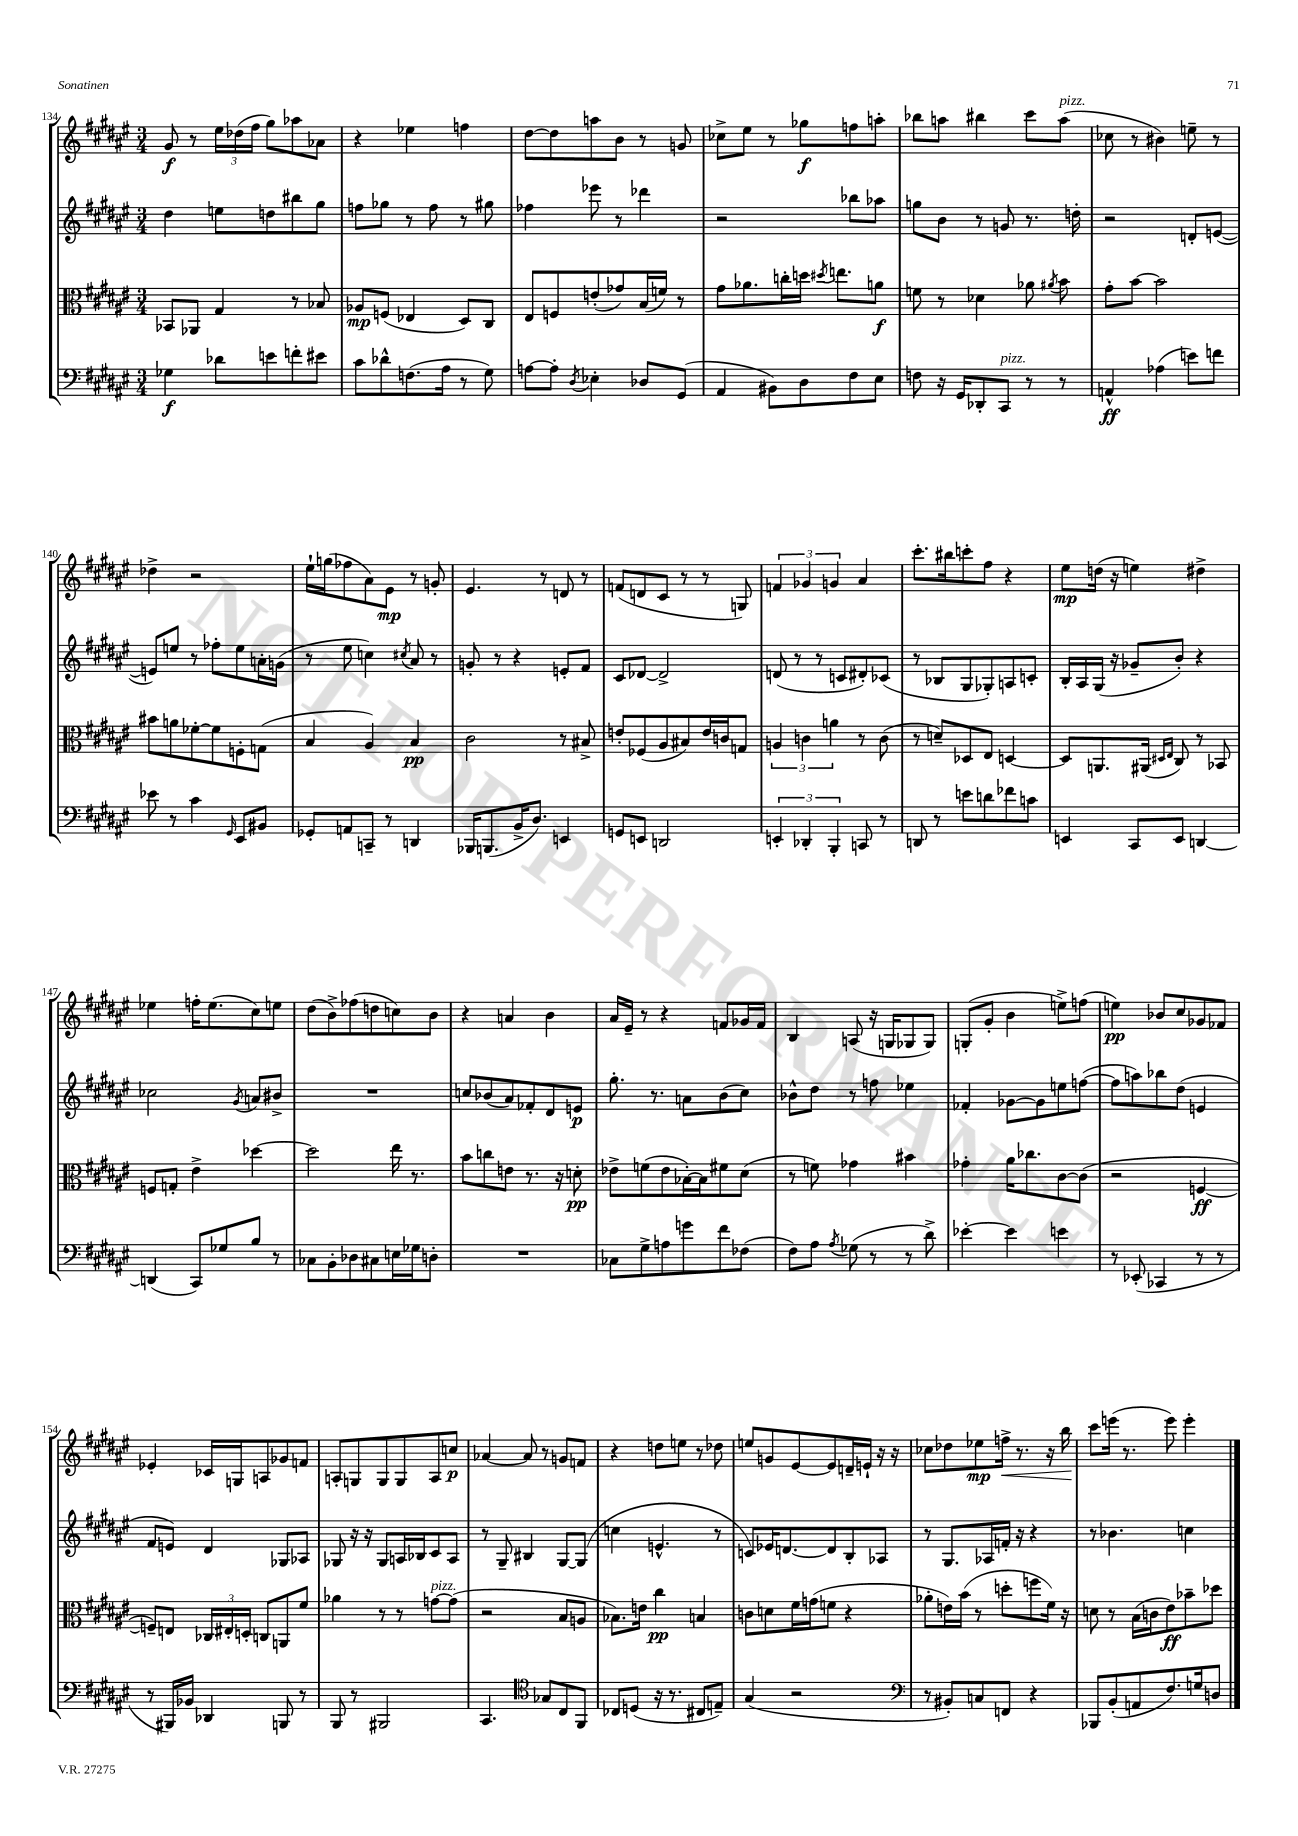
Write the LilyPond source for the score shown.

<<
\new StaffGroup <<
\new Staff = "s0" {
    \clef treble \key fis \major \numericTimeSignature \time 3/4
    \autoBeamOff gis'8\f r8 \tuplet 3/2 { eis''16[ des''16( fis''16] } gis''8[) aes''8 aes'8] |
    r4 ees''4 f''4 |
    dis''8[~ dis''8 a''8 b'8] r8 g'8 |
    ces''8[-> eis''8] r8 ges''8[\f f''8 a''8]-. |
    bes''8[ a''8] bis''4 cis'''8[ a''8]^\markup { \italic "pizz." }( |
    ces''8 r8 bis'4) e''8-- r8 |
    des''4-> r2 |
    eis''16[-! g''16( fes''8 ais'8) eis'8]\mp r8 g'8-. |
    eis'4. r8 d'8 r8 |
    f'8[( d'8 cis'8] r8 r8 g8) |
    \tuplet 3/2 { f'4 ges'4 g'4 } ais'4 |
    cis'''8.[-. bis''16 c'''8-. fis''8] r4 |
    eis''8[\mp d''16]( r16 e''4) dis''4-> |
    ees''4 f''16[-. ees''8.( cis''8) e''8] |
    dis''8[( b'8->) fes''8( d''8 c''8) b'8] |
    r4 a'4 b'4 |
    ais'16[ eis'16]-- r8 r4 f'8[ ges'16 f'16] |
    b4 a8( r16 g16[ ges8 ges8]) |
    g8[-.( gis'8]-. b'4 e''8[->) f''8]( |
    e''4\pp) bes'8[ cis''8 ges'8 fes'8] |
    ees'4-. ces'16[ g16 a8 ges'8 f'8] |
    a8[-. g8 g8 g8 a8 c''8]\p |
    aes'4~ aes'8 r8 g'8[ f'8] |
    r4 d''8[ e''8] r8 des''8 |
    e''8[ g'8 eis'8~ eis'8 d'16-- e'16]-! r16 r16 |
    ces''8[ des''8 ees''8\mp f''16]->\< r8. r16 b''16 |
    cis'''8[\! e'''16]( r8. e'''8) e'''4-. \bar "|." |
}
\new Staff = "s1" {
    \clef treble \key fis \major \numericTimeSignature \time 3/4
    \autoBeamOff dis''4 e''8[ d''8 bis''8 gis''8] |
    f''8[ ges''8] r8 f''8 r8 gis''8 |
    fes''4 ees'''8 r8 des'''4 |
    r2 bes''8[ aes''8] |
    g''8[ b'8] r8 g'8 r8. d''16-. |
    r2 d'8[-. e'8]~( |
    e'8[) e''8] r8 fes''8[-. e''8 a'16-. g'16]( |
    r8 eis''8 c''4) \acciaccatura { cis''8 } ais'8 r8 |
    g'8-. r8 r4 e'8[-. fis'8] |
    cis'8[ des'8]~ des'2-> |
    d'8( r8 r8 c'8[ dis'8-.) ces'8]( |
    r8 bes8[ gis8 ges8-.) a8 c'8]-. |
    b16[-. ais16 gis16]( r16 ges'8[-- b'8]-.) r4 |
    ces''2 \acciaccatura { gis'8 } a'8[ bis'8]-> |
    R2. |
    c''8[ bes'8( ais'8) fes'8-. dis'8 e'8]\p |
    gis''8.-. r8. a'8[ b'8( cis''8]) |
    bes'8[-^ dis''8] r8 f''8 ees''4 |
    fes'4-. ges'8[~ ges'8 e''8 f''8]~( |
    f''8[ a''8) bes''8 dis''8]( e'4 |
    fis'8[ e'8]) dis'4 ges8[ aes8] |
    ges8 r16 r16 ges8[ a16 bes16 cis'8 a8] |
    r8 gis8-- bis4 gis8[~ gis8]( |
    c''4 e'4.-^ r8 |
    c'8[) ees'16 d'8.~ d'8 b8-. aes8] |
    r8 gis8.[ aes16 f'16]-. r16 r4 |
    r8 bes'4. c''4 \bar "|." |
}
\new Staff = "s2" {
    \clef alto \key fis \major \numericTimeSignature \time 3/4
    \autoBeamOff bes,8[ aes,8] gis4 r8 bes8 |
    aes8[\mp f8]( ees4 dis8[) cis8] |
    eis8[ f8 e'8-.( ges'8) b16( f'16]) r8 |
    gis'8[ aes'8. c''16-. d''16] \acciaccatura { dis''8 } e''8.[ a'8]\f |
    f'8 r8 des'4 aes'8 \acciaccatura { ais'8 } b'8 |
    gis'8[-. b'8]~ b'2 |
    bis'8[ a'8 fes'8~-. fes'8 f8-. g8]( |
    b4 ais4) b4\pp |
    cis'2 r8 bis8-> |
    e'8[-. fes8( ais8 bis8) e'16 c'16 g8] |
    \tuplet 3/2 { a4 c'4 a'4 } r8 c'8( |
    r8 d'8[--) des8 eis8] d4~ |
    d8[ a,8. ais,16]( \grace { dis16[ eis16] } cis8) r8 bes,8 |
    f8[ g8]-. eis'4-> des''4~ |
    des''2 eis''16 r8. |
    b'8[ c''8 e'8] r8. r16 d'8-.\pp |
    ees'8[-> f'8( ees'8 bes16~-.) bes16 fis'8 dis'8]( |
    r8 f'8) ges'4 bis'4 |
    ges'4-. ais'16[ ces''8. cis'8~ cis'8]( |
    r2 f4~\ff |
    f8[--) e8] \tuplet 3/2 { ces16[ eis16-. d16]-. } c8[ a,8 fis'8] |
    aes'4 r8 r8 g'8[~^\markup { \italic "pizz." } g'8]( |
    r2 b8[ a8] |
    bes8.[) e'16] cis''4\pp b4 |
    c'8[ d'8 fis'16 g'16( f'8] r4 |
    aes'8[-. e'16) b'16]( r8 d''8[-. f''8 fis'16]) r16 |
    d'8 r8 b16[( c'16 eis'8\ff) bes'8-- des''8] \bar "|." |
}
\new Staff = "s3" {
    \clef bass \key fis \major \numericTimeSignature \time 3/4
    \autoBeamOff ges4\f des'8[ e'8 f'8-. eis'8] |
    cis'8[ des'8-^ f8.( ais16] r8 gis8) |
    a8[~ a8]-. \acciaccatura { dis8 } ees4-. des8[ gis,8]( |
    ais,4 bis,8[) dis8 fis8 eis8] |
    f8 r16 gis,16[ des,8-. cis,8]^\markup { \italic "pizz." } r8 r8 |
    a,4-^\ff aes4( e'8[) f'8] |
    ees'8 r8 cis'4 \grace { gis,16 } eis,8[ bis,8] |
    ges,8[-. a,8 c,8]-- r8 d,4 |
    bes,,16[ b,,8.( b,16-> dis8.]) e,4 |
    g,8[ e,8] d,2 |
    \tuplet 3/2 { e,4-. des,4-. b,,4-. } c,8 r8 |
    d,8 r8 e'8[ d'8 fes'8 c'8] |
    e,4 cis,8[ e,8] d,4~ |
    d,4( cis,8[) ges8 b8] r8 |
    ces8[ b,8-. des8 cis8 e16 ges16 d8]-. |
    R2. |
    ces8[ gis8-> a8 g'8 fis'8 fes8]( |
    fis8[) ais8] \acciaccatura { ais8 } ges8( r8 r8 dis'8->) |
    ees'4~-. ees'4 e'4 |
    r8 ees,8-.( ces,4 r8 r8 |
    r8 bis,,16[) bes,16] des,4 b,,8 r8 |
    b,,8 r8 bis,,2 |
    cis,4. \clef tenor ges8[ cis8 fis,8] |
    ces8[ d8]( r16 r8. cis8[ e8]--) |
    gis4( r2 |
    \clef bass r8 bis,8[-.) c8 f,8] r4 |
    bes,,8[ b,8-.( a,8 fis8.) g16 d8] \bar "|." |
}
>>
>>
\layout { \context { \Score currentBarNumber = #134 } }
